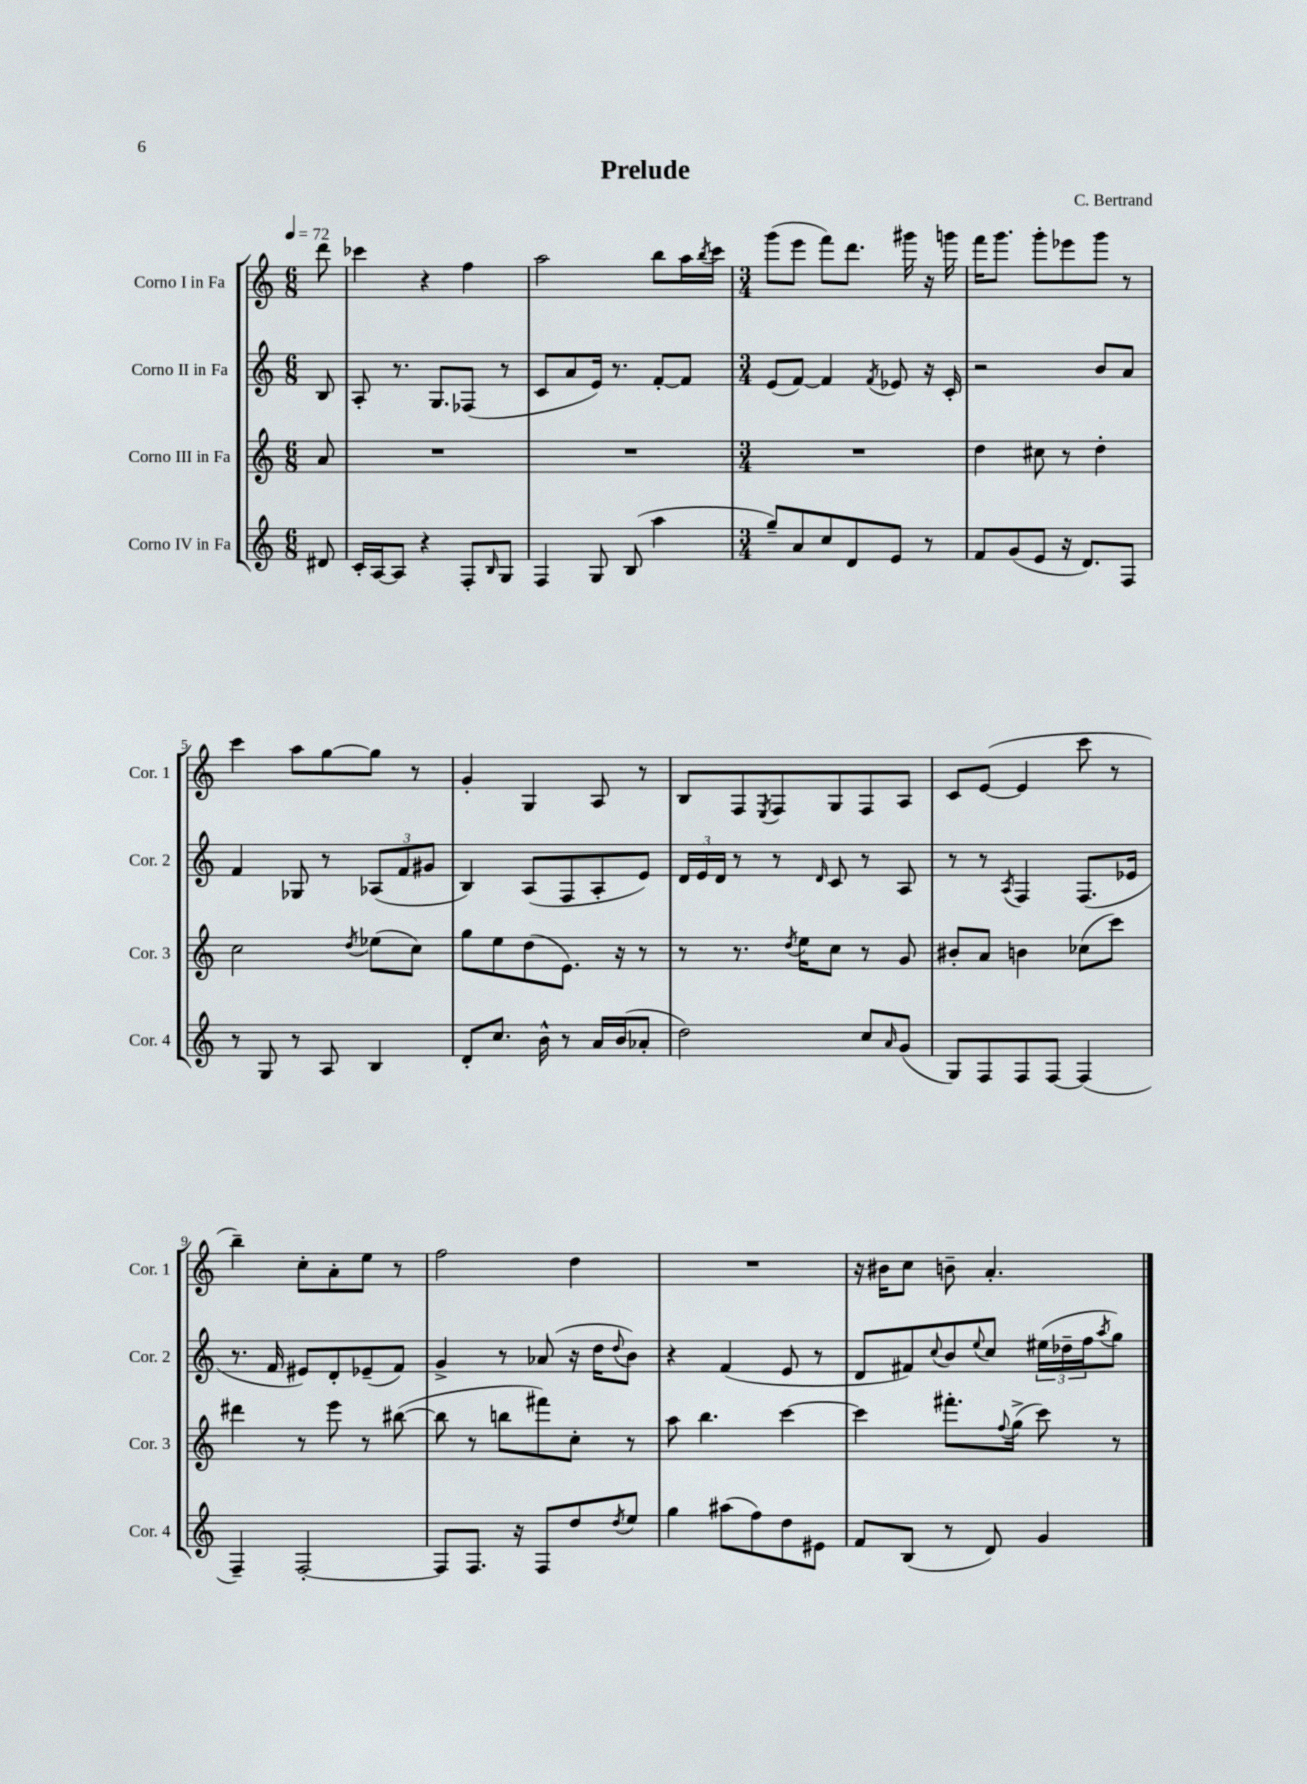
\header { title = "Prelude" composer = "C. Bertrand" }
<<
\new StaffGroup <<
\new Staff = "s0" \with { instrumentName = "Corno I in Fa" shortInstrumentName = "Cor. 1" } {
    \clef treble \key c \major \numericTimeSignature \time 6/8 \partial 8 \tempo 4 = 72
    d'''8 |
    ces'''4 r4 f''4 |
    a''2 b''8 a''16 \acciaccatura { b''8 } c'''16 |
    \numericTimeSignature \time 3/4 g'''8( e'''8 f'''8) d'''8. gis'''16 r16 g'''16 |
    f'''16 g'''8. g'''8-. ees'''8 g'''8 r8 |
    c'''4 a''8 g''8~ g''8 r8 |
    g'4-. g4 a8 r8 |
    b8 f8 \acciaccatura { e8 } f8 g8 f8 a8 |
    c'8 e'8~( e'4 c'''8 r8 |
    b''4--) c''8-. a'8-. e''8 r8 |
    f''2 d''4 |
    R2. |
    r16 bis'16 c''8 b'8-- a'4.-. \bar "|." |
}
\new Staff = "s1" \with { instrumentName = "Corno II in Fa" shortInstrumentName = "Cor. 2" } {
    \clef treble \key c \major \numericTimeSignature \time 6/8 \partial 8
    b8 |
    a8-. r8. g8. fes8( r8 |
    c'8 a'8 e'16) r8. f'8~-. f'8 |
    \numericTimeSignature \time 3/4 e'8( f'8~) f'4 \acciaccatura { f'8 } ees'8 r16 c'16-. |
    r2 b'8 a'8 |
    f'4 ges8 r8 \tuplet 3/2 { aes8( f'8 gis'8 } |
    b4) a8( f8 a8-. e'8) |
    \tuplet 3/2 { d'16 e'16 d'16 } r8 r8 \grace { d'16 } c'8 r8 a8 |
    r8 r8 \acciaccatura { a8 } f4 f8.( ees'16 |
    r8. f'16 eis'8) d'8-. ees'8--( f'8) |
    g'4-> r8 aes'8( r16 d''16 \appoggiatura { d''8 } b'8) |
    r4 f'4( e'8 r8 |
    d'8 fis'8) \appoggiatura { c''8 } b'8 \appoggiatura { e''8 } c''8 \tuplet 3/2 { eis''16( des''16-- f''16 } \acciaccatura { a''8 } g''8) \bar "|." |
}
\new Staff = "s2" \with { instrumentName = "Corno III in Fa" shortInstrumentName = "Cor. 3" } {
    \clef treble \key c \major \numericTimeSignature \time 6/8 \partial 8
    a'8 |
    R2. |
    R2. |
    \numericTimeSignature \time 3/4 R2. |
    d''4 cis''8 r8 d''4-. |
    c''2 \acciaccatura { d''8 } ees''8( c''8) |
    g''8 e''8 d''8( e'8.) r16 r8 |
    r8 r8. \acciaccatura { d''8 } e''16 c''8 r8 g'8 |
    bis'8-. a'8 b'4 ces''8( c'''8) |
    dis'''4 r8 e'''8 r8 bis''8~( |
    bis''8 r8 b''8 fis'''8) c''8-. r8 |
    a''8 b''4. c'''4~ |
    c'''4 fis'''8.-. \appoggiatura { f''8 } g''16->( c'''8) r8 \bar "|." |
}
\new Staff = "s3" \with { instrumentName = "Corno IV in Fa" shortInstrumentName = "Cor. 4" } {
    \clef treble \key c \major \numericTimeSignature \time 6/8 \partial 8
    dis'8 |
    c'16-. a16~ a8 r4 f8-. \grace { b16 } g8 |
    f4 g8 b8( a''4 |
    \numericTimeSignature \time 3/4 g''8--) a'8 c''8 d'8 e'8 r8 |
    f'8 g'8( e'8 r16 d'8.) f8 |
    r8 g8 r8 a8 b4 |
    d'8-. c''8. b'16-^ r8 a'16 b'16( aes'8-. |
    d''2) c''8 \grace { a'16 } g'8( |
    g8) f8 f8 f8~ f4( |
    f4--) f2~-. |
    f8 f8. r16 f8 d''8 \acciaccatura { d''8 } e''8 |
    g''4 ais''8( f''8) d''8 eis'8 |
    f'8 b8( r8 d'8) g'4 \bar "|." |
}
>>
>>
